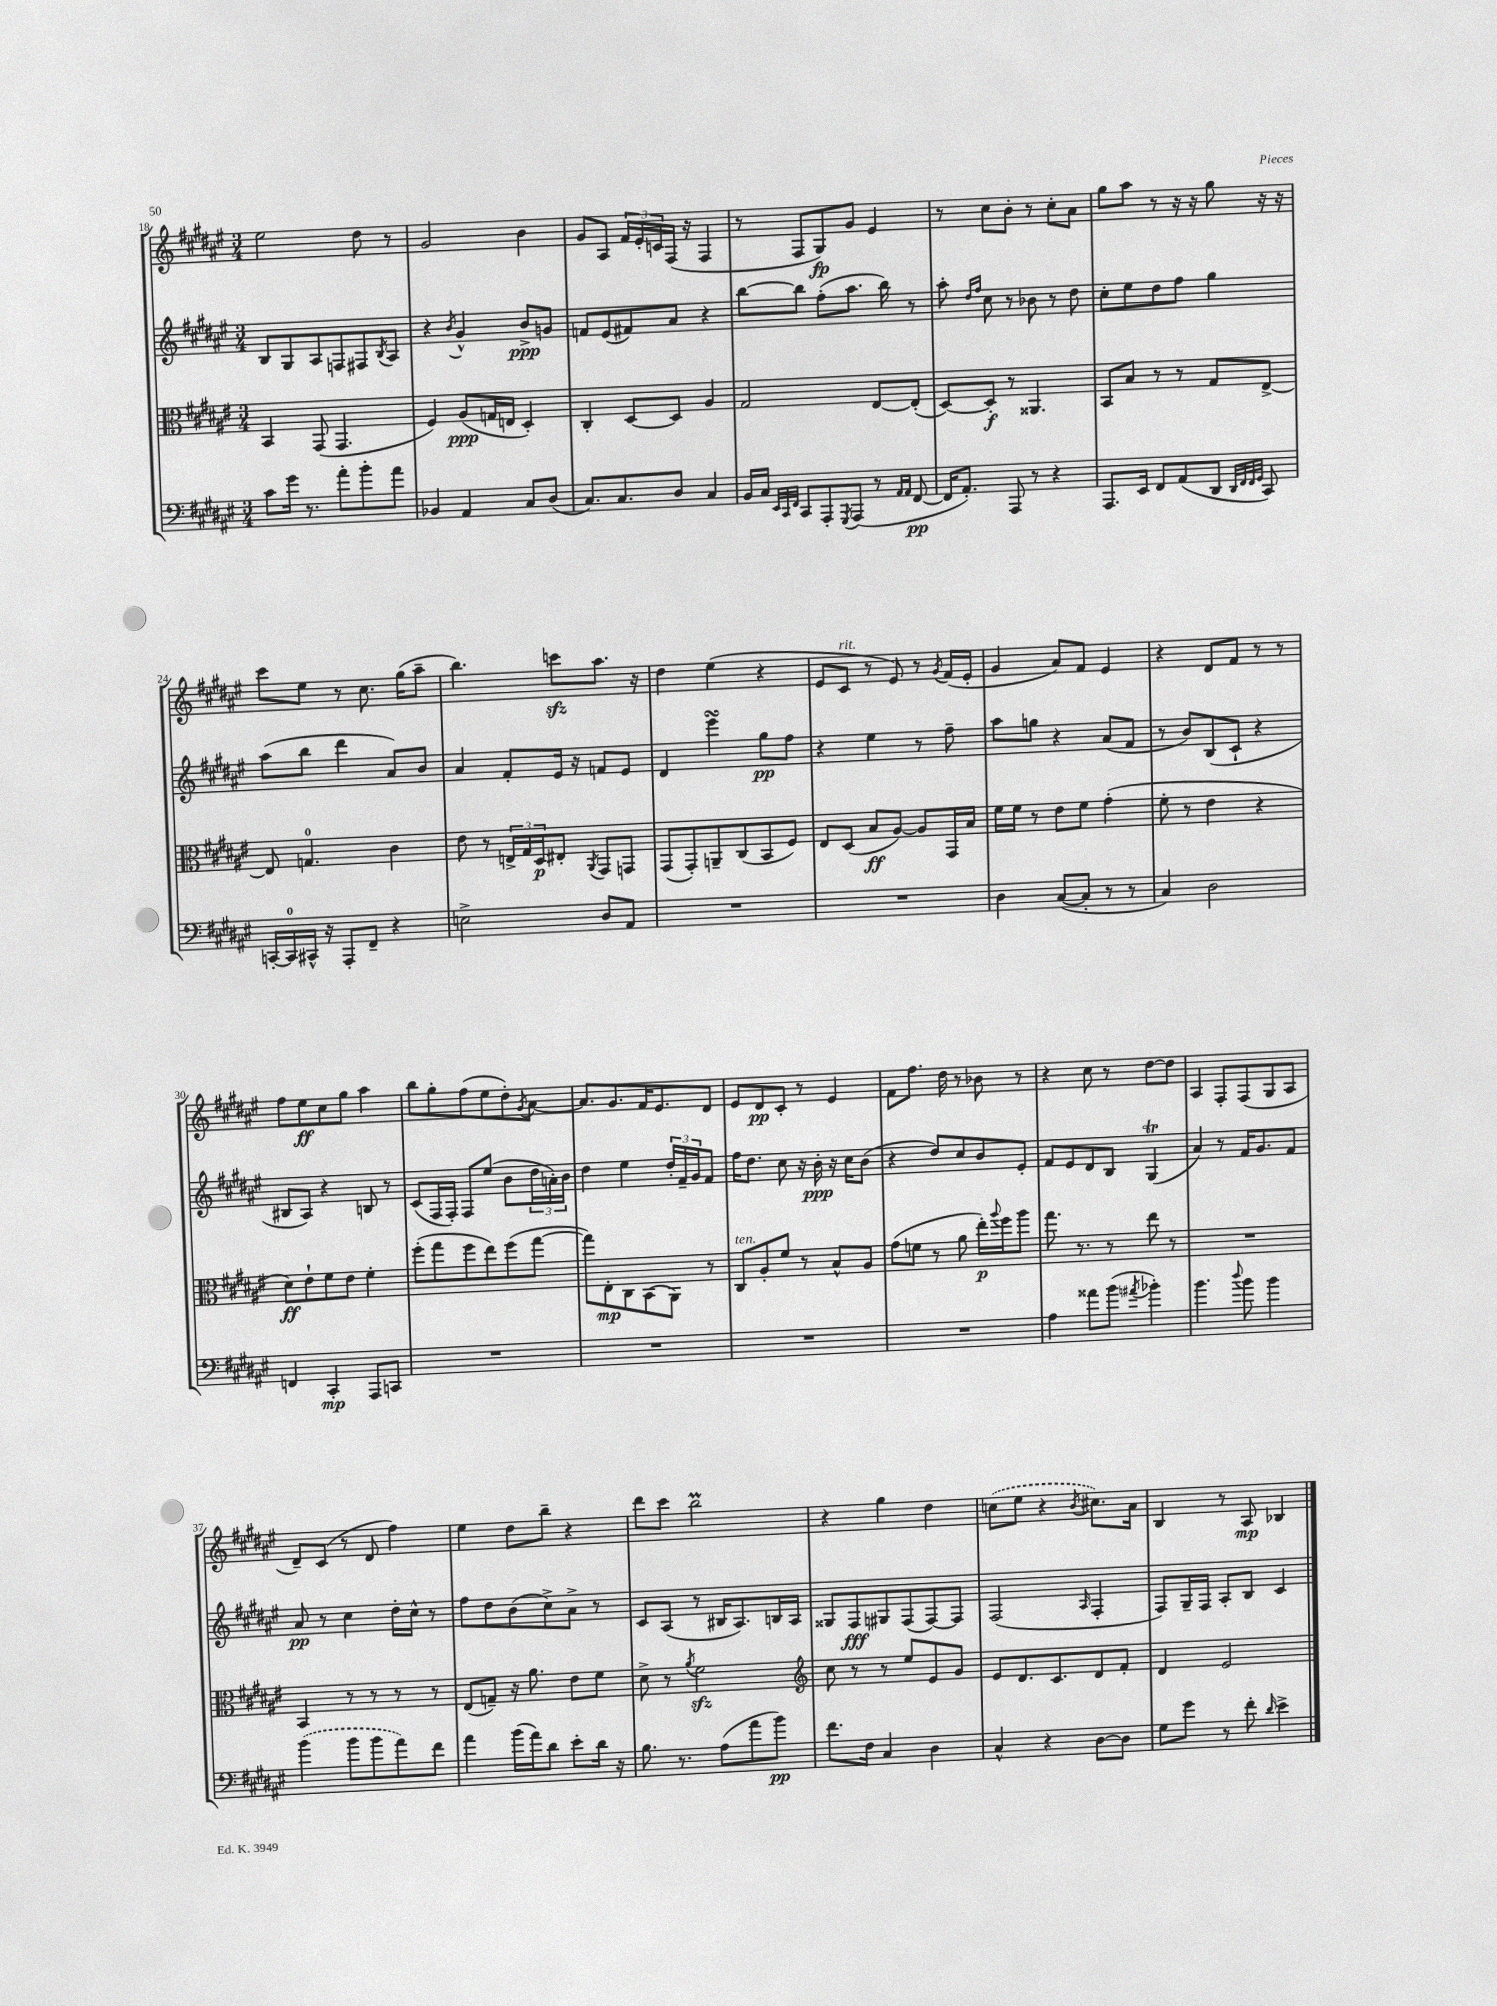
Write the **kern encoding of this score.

**kern	**kern	**kern	**kern
*staff4	*staff3	*staff2	*staff1
*clefF4	*clefC3	*clefG2	*clefG2
*k[f#c#g#d#a#e#]	*k[f#c#g#d#a#e#]	*k[f#c#g#d#a#e#]	*k[f#c#g#d#a#e#]
*M3/4	*M3/4	*M3/4	*M3/4
8c#\L	4BB/	8B/L	2ee#\
16g#\Jk	.	8G#/	.
8.r	.	.	.
.	(8GG#/	8A#/	.
8a#'\L	4.GG#/	8F/	.
8b'\	.	8F#/	8dd#\
.	.	8qB/	.
8a#\J	.	8A#/J	8r
=	=	=	=
4BB-/	4F#/)	4r	2g#/
.	.	8qb/	.
4AA#/	(8A#/L	4g#^^/	.
.	16G/L	.	.
.	16E/JJ	.	.
8C#/L	4D#'/)	8b^/L	4b\
(8D#/J	.	8g/J	.
=	=	=	=
8.C#/L)	4C#'/	8f/L	8g#/L
.	.	(8e#/	8A#/J
8.C#/	.	.	.
.	[8D#/L	8f#/)	24f#/LL
.	.	.	24e#'/
.	.	.	24c/
8D#/J	8D#/]J	8a#/J	(16F#/JJ
.	.	.	16r
4C#/	4A#/	4r	4F#/
=	=	=	=
16BB/LL	2G#/	[8bb\L	8r
16C#/JJ	.	.	.
32qqEE#/LLL	.	.	.
32qqCC#/	.	.	.
32qqFF#/JJJ	.	.	.
8CC#/L	.	8bb\]J	8F#/L
8AAA#'/	.	(8ff#'\L	8G#/)
8qGGG#/	.	.	.
(8AAA#/J	.	8.aa#\J	8g#/J
8r	[8E#/L	.	4e#/
.	.	16bb\)	.
16qqAA#/LL	.	.	.
16qqAA#/JJ	.	.	.
[8FF#/	(8E#'/]J	8r	.
=	=	=	=
16FF#/]LK	[8D#/L)	8aa#'\	8r
8.AA#'/J)	.	.	.
.	.	16qqdd#/LL	.
.	.	16qqff#/JJ	.
.	8D#'/]J	8cc#\	8cc#\L
8AAA#/	8r	8r	8b'\J
8r	4.AA##/	8b-\	8r
4r	.	8r	8cc#'\L
.	.	8dd#\	8a#\J
=	=	=	=
8.AAA#/L	8BB/L	8cc#'\L	8gg#\L
.	8B/J	8ee#\	8aa#\J
16EE#/Jk	.	.	.
8FF#/L	8r	8dd#\	8r
(8AA#/	8r	8ff#\J	16r
.	.	.	16r
8DD#/J	8G#/L	4gg#\	8gg#\
32qqDD#/LLL	.	.	.
32qqFF#/	.	.	.
32qqFF#/	.	.	.
32qqGG#/JJJ	.	.	.
8CC#/)	[8E#^/J	.	16r
.	.	.	16r
=	=	=	=
[16CC'/LL	8E#/]	(8aa#\L	8ccc#\L
16CC/]	.	.	.
16CC#^^/JJ	4.G/	8bb\J	8ee#\J
16r	.	.	.
8AAA#'/L	.	4ddd#\	8r
8FF#~/J	.	.	8.cc#\
4r	4c#\	8a#/L)	.
.	.	.	(16gg#\LK
.	.	8b/J	8aa#~\J
=	=	=	=
2E^\	8e#\	4a#/	4.bb\)
.	8r	.	.
.	24E^/LL	8f#'/L	.
.	24G#/	.	.
.	24D#/J	.	.
.	8E#'/J	16e#/Jk	8ccc\L
.	.	16r	.
.	8qAA#/	.	.
8D#/L	8GG#/L	8f/L	8.aa#\J
8AA#/J	8GG/J	8e#/J	.
.	.	.	16r
=	=	=	=
2.r	(8GG#/L	4d#/	4dd#\
.	8GG#'/)	.	.
.	8AA~/	4eee#\	(4ee#\
.	(8C#/	.	.
.	8BB/	8gg#\L	4r
.	8F#/J)	8ff#\J	.
=	=	=	=
2.r	8E#/L	4r	8e#/L
.	(8D#/J	.	8c#/J
.	8B/L	4ee#\	8r
.	[8A#/J)	.	8e#/)
.	8A#/]L	8r	8r
.	.	.	8qg#/
.	16GG#/L	8ff#~\	(16f#/LL
.	16B/JJ	.	16e#'/JJ
=	=	=	=
4D#\	16f#\LL	8aa#\L	4g#/
.	16f#\JJ	.	.
.	8r	8gg\J	.
([8C#/L	8e#\L	4r	8a#/L)
8C#'/]J	8f#\J	.	8f#/J
8r	(4g#'\	(8a#/L	4e#/
8r	.	8f#/J	.
=	=	=	=
4C#/)	8f#'\	8r	4r
.	8r	8b/L)	.
2D#\	4e#\	(8B/	8d#/L
.	.	8c#`/J	8f#/J
.	4r	4r	8r
.	.	.	8r
=	=	=	=
4FF/	8d#\L)	8B#/L	8ff#\L
.	8e#`\	8A#/J)	8ee#\
4CC#'/	8f#\	4r	8cc#\
.	8e#\J	.	8gg#\J
8AAA#/L	4f#'\	8B/	4aa#\
8CC/J	.	8r	.
=	=	=	=
2.r	(8ff#'\L	(8c#/L	8bb\L
.	8gg#\	16F#/L	8gg#'\
.	.	16F#'/JJ)	.
.	8ff#\	8F#/L	(8ff#\
.	8ee#\)	(8ee#/J	8ee#\
.	(8ff#\	8b\L	8dd#'\)
.	.	.	8qg#/
.	[8gg#\J	24dd#\L	[8a#\J
.	.	24a'\)	.
.	.	24b\JJ	.
=	=	=	=
2.r	8gg#\]L)	4dd#\	8.a#/]L
.	8E#'\	.	.
.	.	.	8.g#/
.	8C#\	4ee#\	.
.	(8BB\	.	16f#/K
.	.	.	8.e#/
.	8AA#\J)	24dd#'/LL	.
.	.	24f#~/	.
.	.	24g#/J	.
.	8r	8f#/J	8d#/J
=	=	=	=
2.r	8C#/L	16ff#\LK	8e#/L
.	.	8.dd#\J	.
.	8A#'/	.	8d#/
.	8f#/J	8cc#\	8c#'/J
.	8r	16r	8r
.	.	16b'\	.
.	8B^^/L	16r	4e#/
.	.	16cc#\LK	.
.	8A#/J	(8b\J	.
=	=	=	=
2.r	(8g#\L	4r	8f#\L
.	8f\J	.	8.ff#\J
.	8r	8dd#/L)	.
.	.	.	16dd#\
.	8a#\	8cc#/	8r
.	16ee#'\LL)	8b/	8b-\
.	8qqaa#/	.	.
.	16ff#\J	.	.
.	8aa#\J	8e#'/J	8r
=	=	=	=
4A#\	8.gg#\	8f#/L	4r
.	.	8e#/	.
.	8.r	.	.
8a##\L	.	8d#/	8cc#\
(8b\J	8r	8B/J	8r
8qa#/	.	.	.
4b-'\)	8ee#\	(4G#/	[8dd#\L
.	8r	.	8dd#\]J
=	=	=	=
4.b\	2.r	4a#/)	4A#/
.	.	8r	8F#'/L
8qqdd#/	.	.	.
8b\	.	16f#/LK	(8F#/
.	.	8.g#/	.
4b\	.	.	8G#/
.	.	8f#/J	8A#/J
=	=	=	=
(4b\	4BB/	8a#/	8d#~/L)
.	.	8r	(8c#/J
8b\L	8r	4cc#\	8r
8b\	8r	.	8d#/
8a#\)	8r	16dd#'\LL	4ff#\)
.	.	16cc#^^\JJ	.
8f#\J	8r	8r	.
=	=	=	=
4a#\	(8E#/L	8ff#\L	4ee#\
.	8G~/J)	8dd#\	.
(16b\LL	16r	(8b\	8dd#\L
16a#\J)	8.a#\	.	.
8d#\J	.	8cc#^\)	8bb~\J
8e#'\L	8e#\L	8a#^\J	4r
16d#\Jk	8f#\J	8r	.
16r	.	.	.
=	=	=	=
8.B\	8d#^\	8c#/L	8ddd#\L
.	8r	(8A#/J	8ccc#\J
8.r	.	.	.
.	8qa#/	.	.
.	2f#\	8r	2bb\
(8A#\L	.	16B#/LK	.
.	.	8.A#/)	.
8a#\	.	.	.
8b\J)	.	16B/L	.
.	.	16A#/JJ	.
=	=	=	=
*	*clefG2	*	*
8.f#\L	8cc#\	8G##/L	4r
.	8r	8F#/	.
16F#\Jk	.	.	.
4C#/	8r	8G#/	4gg#\
.	8ee#/L	(8F#/	.
4D#\	8e#/	[8F#/)	4dd#\
.	8g#/J	8F#/]J	.
=	=	=	=
4C#^^/	8e#/L	(2F#/	(8cc\L
.	8.d#/	.	8ee#\J
4r	.	.	4r
.	8.c#/	.	.
.	.	16qqA#/	8qb/
[8D#\L	8d#/	4F#'/	8.cc#\L)
8D#\]J	8f#'/J	.	.
.	.	.	16a#\Jk
=	=	=	=
8G#\L	4d#/	8F#/L)	4B/
8g#\J	.	16G#~/L	.
.	.	16F#/JJ	.
8r	2e#/	8A#'/L	8r
8f#'\	.	8B/J	8A#/
16qqd#/	.	.	.
4e#^\	.	4c#/	4B-/
==	==	==	==
*-	*-	*-	*-
